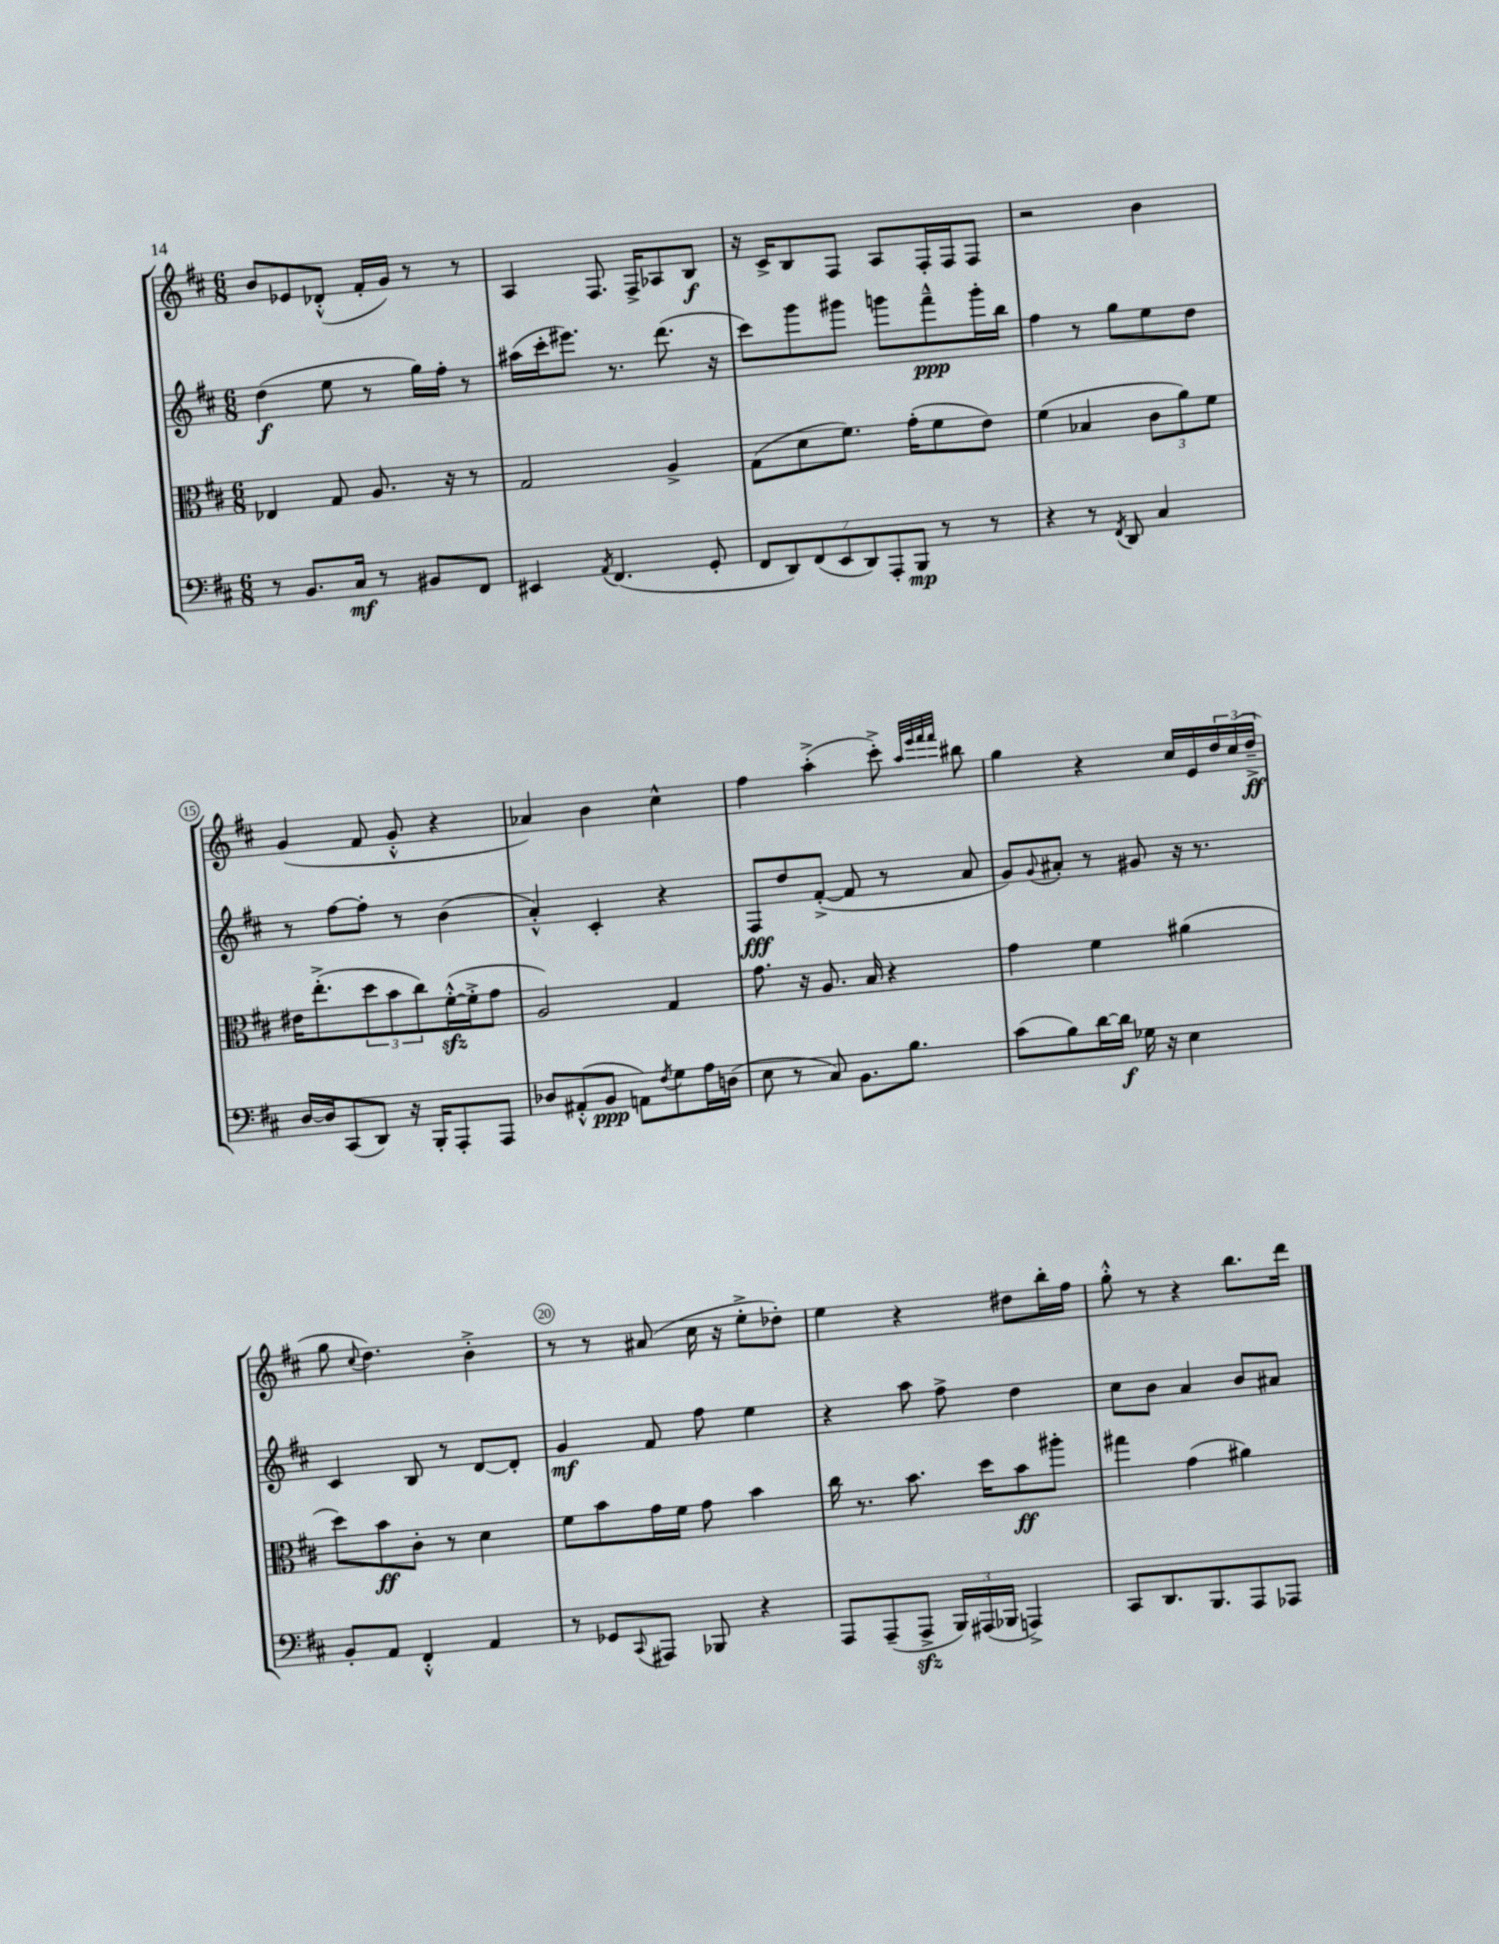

**kern	**kern	**kern	**kern
*staff4	*staff3	*staff2	*staff1
*clefF4	*clefC3	*clefG2	*clefG2
*k[f#c#]	*k[f#c#]	*k[f#c#]	*k[f#c#]
*M6/8	*M6/8	*M6/8	*M6/8
8r	4E-	(4dd	8b
8.BB	.	.	8e-
.	8G	8ee	(8d-'^^
16C#	.	.	.
8r	8.A	8r	16f#'
.	.	.	16g)
8BB#	.	16gg)	8r
.	16r	16ff#'	.
8FF#	8r	8r	8r
=	=	=	=
4EE#	2G	(16aa#	4A
.	.	16ccc#'	.
.	.	8.eee#)	.
8qAA	.	.	.
(4.FF#	.	.	8.F#
.	.	8.r	.
.	.	.	16F#^
.	4A^	(8.ddd	8A-
8GG'	.	.	8B
.	.	16r	.
=	=	=	=
14FF#	(8G	8ccc#)	16r
.	.	.	16c#^
14DD)	.	.	.
.	8d	8ggg	8B
(14FF#	.	.	.
14EE	.	.	.
.	8.f#)	8ggg#	8F#
14DD)	.	.	.
14AAA'	.	.	.
.	.	8ggg	8A
14BBB	.	.	.
.	(16g'	.	.
8r	8f#	8fff#~^^	16F#'
.	.	.	16F#
8r	8e)	16ggg'	8F#
.	.	16bb	.
=	=	=	=
4r	(4f#	4ff#	2r
8r	4B-	8r	.
8qFF#	.	.	.
8DD	.	8gg	.
4C#	12c#	8ee	4b
.	12a)	.	.
.	.	8dd	.
.	12f#	.	.
=	=	=	=
[16D	16e#	8r	(4g
16D]	(8.ee'^	.	.
(8CC#	.	[8ff#	.
8DD)	12dd	8ff#']	8f#
.	12b	.	.
16r	.	8r	8g'^^
.	12cc#)	.	.
16BBB'	.	.	.
8AAA'	([16f#'^^	(4b	4r
.	16f#'^]	.	.
8AAA	8g	.	.
=	=	=	=
8D-	2A)	4a'^^)	4a-)
(8AA#'^^	.	.	.
8BB	.	4c#'	4b
8AA)	.	.	.
8qF#	.	.	.
8G	4G	4r	4cc#^^
16A	.	.	.
(16D	.	.	.
=	=	=	=
8E	8.g	8F#	4ff#
8r	.	8dd	.
.	16r	.	.
8C#)	8.A	([8f#'^	(4aa'^
8.BB	.	8f#]	.
.	16B	.	.
.	4r	8r	8ccc#'^)
8.B	.	.	.
.	.	.	32qqaa
.	.	.	32qqeee
.	.	.	32qqfff#
.	.	.	32qqfff#
.	.	8a	8bb#
=	=	=	=
(8c#	4g	8g)	4gg
.	.	8qqg	.
8B)	.	8a#'	.
[16d	4f#	8r	4r
16d]	.	.	.
16G-	.	8g#	.
16r	.	.	.
4E	(4a#	16r	16cc#
.	.	8.r	16e
.	.	.	24dd
.	.	.	(24cc#
.	.	.	24dd~^
=	=	=	=
8BB'	8dd)	4c#	8gg
.	.	.	8qqcc#
8AA	8b	.	4.dd)
4FF#'^^	8c#'	8B	.
.	8r	8r	.
4AA	4d	[8d	4b'^
.	.	8d']	.
=	=	=	=
8r	8f#	4g	8r
8GG-	8b	.	8r
8qqCC#	.	.	.
8AAA#	16g	8f#	(8a#
.	16f#	.	.
8BBB-	8g	8ff#	16cc#
.	.	.	16r
4r	4b	4ee	8ee'^
.	.	.	8dd-')
=	=	=	=
8AAA	16cc#	4r	4ee
.	8.r	.	.
(8AAA~	.	.	.
8AAA^	8.b	8aa	4r
24BBB)	.	8ff#^	.
(24AAA#	.	.	.
.	16dd	.	.
24BBB-	.	.	.
4AAA^)	8b	4dd	8dd#
.	8aa#'	.	16bb'
.	.	.	16ff#
=	=	=	=
8CC#	4gg#	8cc#	8gg'^^
8.DD	.	8b	8r
.	(4g	4a	4r
8.BBB	.	.	.
8AAA	4a#)	8b	8.bb
8AAA-	.	8a#	.
.	.	.	16ddd
==	==	==	==
*-	*-	*-	*-
